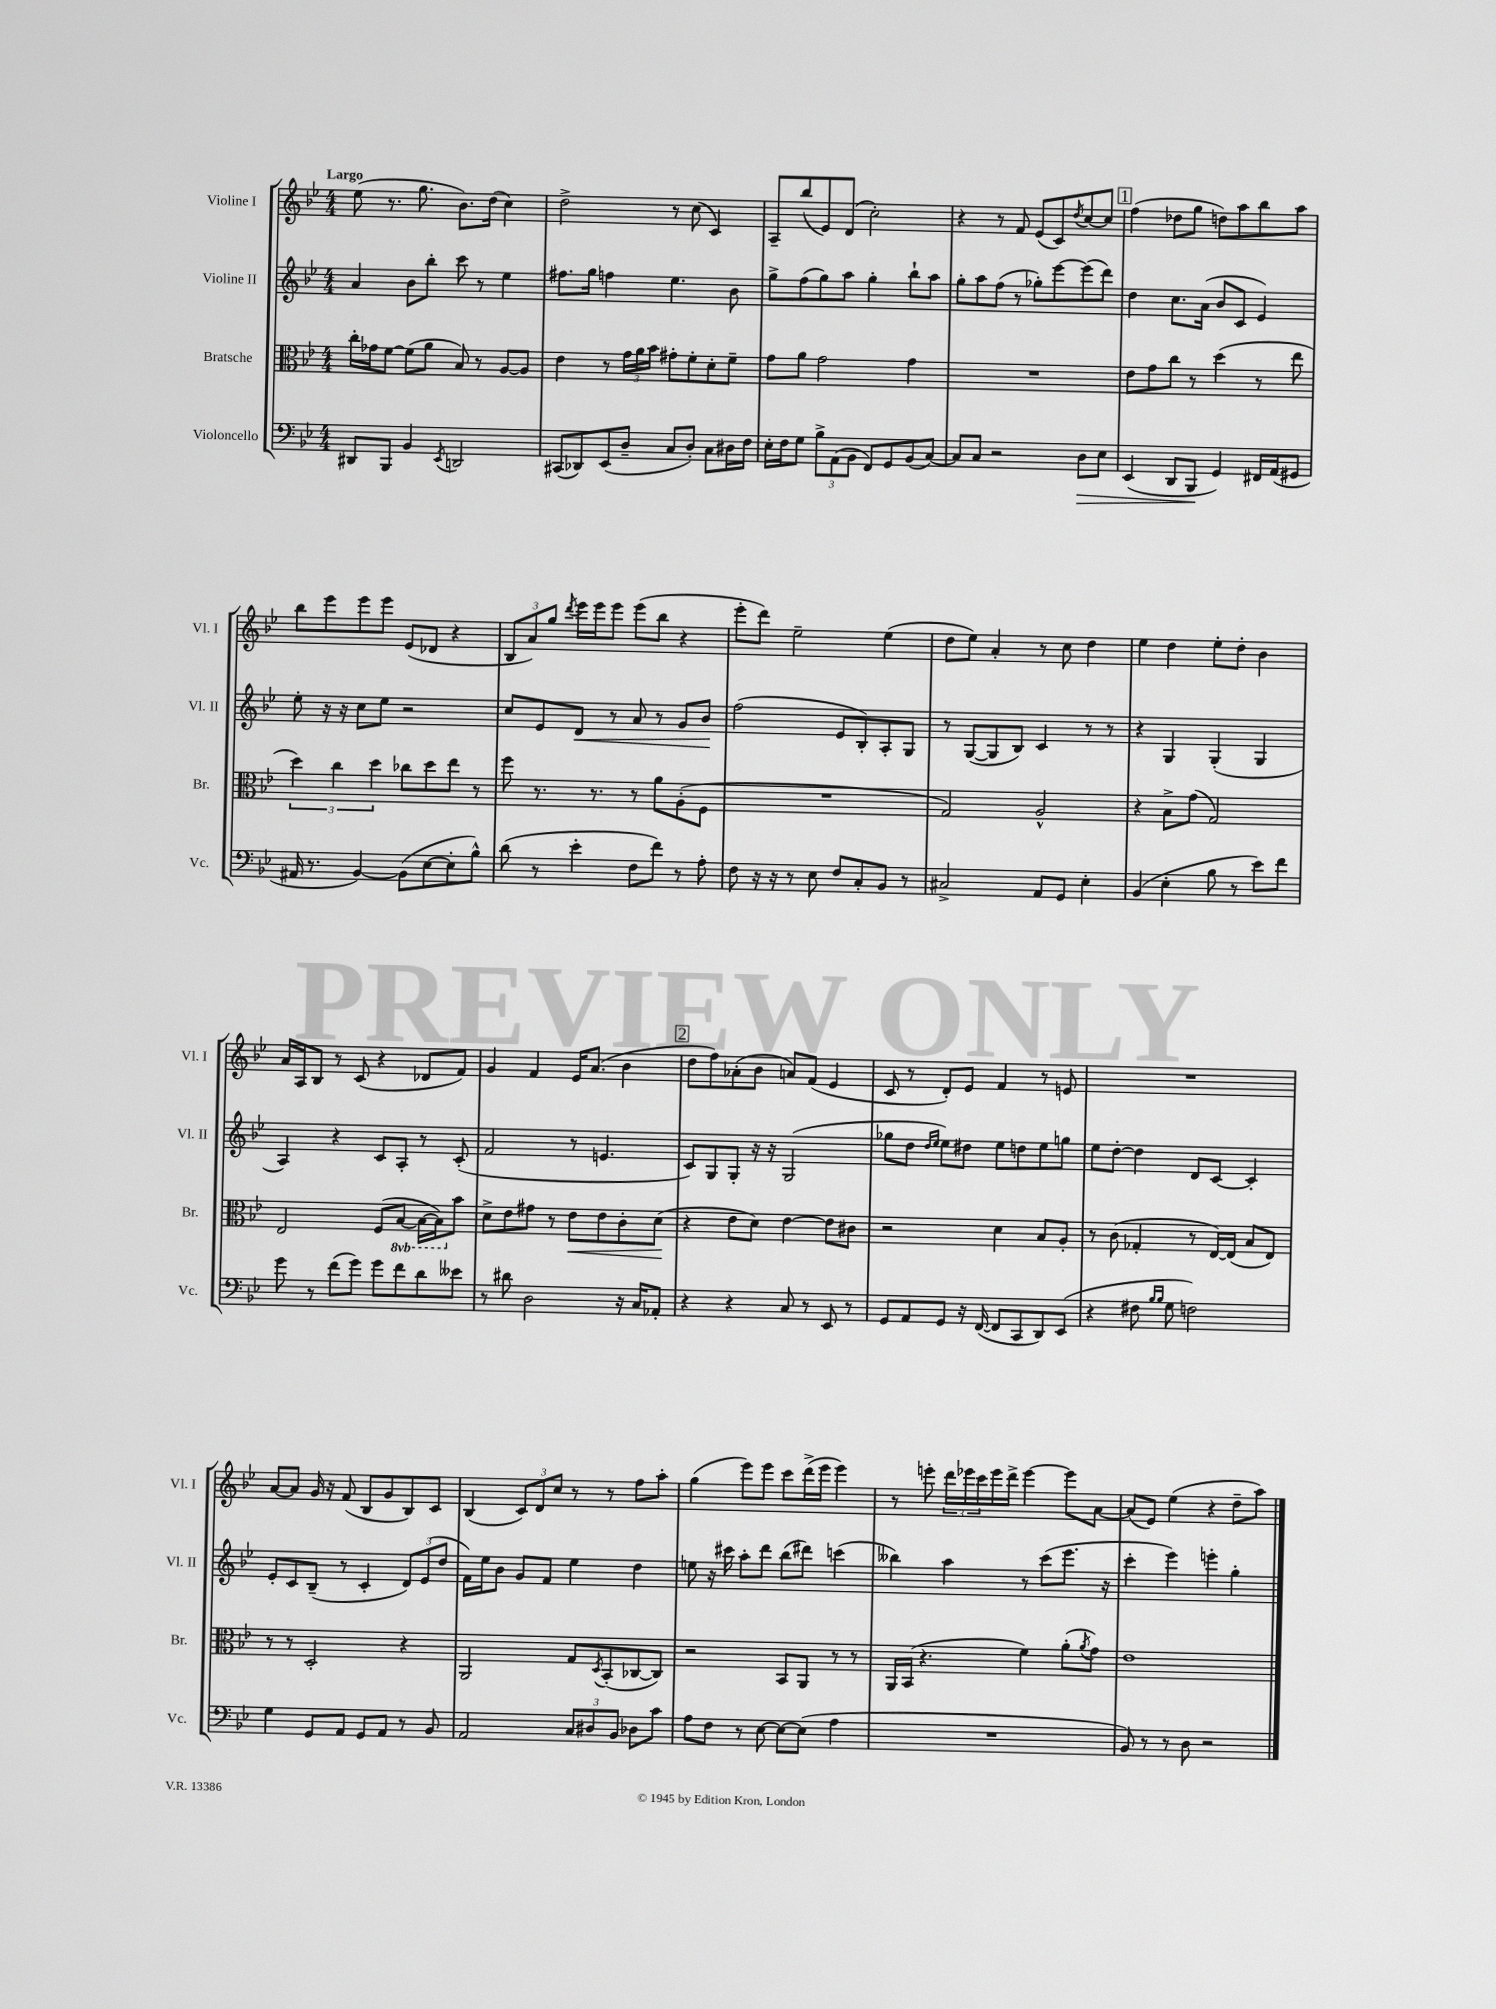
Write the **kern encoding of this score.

**kern	**kern	**kern	**kern
*staff4	*staff3	*staff2	*staff1
*clefF4	*clefC3	*clefG2	*clefG2
*k[b-e-]	*k[b-e-]	*k[b-e-]	*k[b-e-]
*M4/4	*M4/4	*M4/4	*M4/4
8DD#/L	16cc'\LL	4a/	(8ee-\
.	16g-\J	.	.
8BBB-/J	[8f\J	.	8.r
4BB-/	(8f\]L	8b-\L	.
.	.	.	8.gg\
.	8a\J	8bb-'\J	.
8qEE-/	.	.	.
2DD/	8B-/)	8ccc\	8.b-\L)
.	8r	8r	.
.	.	.	(16dd\Jk
.	[8A/L	4ee-\	4cc\)
.	8A/]J	.	.
=	=	=	=
(8CC#/L	4e-\	8.ff#\L	2dd^\
8DD-/)	.	.	.
.	.	16gg\Jk	.
(8EE-/	8r	4ff\	.
8D~/J	24g\LL	.	.
.	24a\	.	.
.	24b-\JJ	.	.
8C/L	8g#'\L	4.ee-\	8r
8D'/J)	8f'\	.	(8cc\
8C\L	8d'\	.	4c/)
16D#\L	8f~\J	8b-\	.
16F\JJ	.	.	.
=	=	=	=
16E-'\LL	8g\L	8gg^\L	8A~/L
16F\J	.	.	.
8G\J	8a\J	(8ff\	(8bb-/
12B-^\L	2g\	8gg\)	8e-/)
(12AA\	.	.	.
.	.	8aa\J	(8d/J
12BB-\J	.	.	.
8FF/L)	.	4gg'\	2cc'\)
8GG/	.	.	.
(8BB-/	4g\	8bb-`\L	.
[8C/J)	.	8aa\J	.
=	=	=	=
8C/]L	1r	8gg'\L	4r
8C/J	.	8aa\	.
2r	.	(8ff\J	8r
.	.	8r	8f/
.	.	8gg-'\L)	(8e-/L
.	.	[8eee-\	8c/)
.	.	.	8qdd/
8D\L	.	(8eee-\]	[8cc/
8E-\J	.	8ddd\J)	8cc/]J
=	=	=	=
(4EE-/	8e-\L	4dd\	(4ff\
.	8g\	.	.
8DD/L	8cc\J	8.cc\L	8dd-\L
8BBB-/J	8r	.	8gg\J
.	.	(16a\Jk	.
4GG/)	(4dd\	8b-/L	8dd\L)
.	.	8c/J	8aa\
16FF#/LL	8r	4e-/)	8bb-\
(16AA/J	.	.	.
8GG#/J	8ee-\	.	8aa\J
=	=	=	=
16AA#/	6dd\)	8ee-'\	8bb-\L
8.r	.	.	.
.	.	16r	8eee-\
.	6cc\	.	.
.	.	16r	.
[4BB-/)	.	8cc\L	8eee-\
.	6dd\	.	.
.	.	8ee-\J	8eee-\J
(8BB-\]L	8cc-\L	2r	(8e-/L
[8E-\	8dd\	.	8d-/J
8E-'\]	8ee-\J	.	4r
8B-^^\J)	8r	.	.
=	=	=	=
(8d\	8ff\	8cc/L	12B-/L
.	.	.	12a/)
8r	8.r	8e-/	.
.	.	.	12gg/J
.	.	.	8qddd/
4e-'\	.	8d/J	16eee-\LL
.	8.r	.	16eee-\J
.	.	8r	8eee-\J
8F\L	8r	8a/	(8eee-\L
8f\J)	8a\L	8r	8bb-\J
8r	(8A'\	8g/L	4r
8A'\	8F\J	8b-/J	.
=	=	=	=
8F\	1r	(2ff\	8eee-'\L
16r	.	.	8ddd\J)
16r	.	.	.
8r	.	.	2ee-~\
8E-\	.	.	.
8F/L	.	8e-/L	.
8C'/	.	8B-'/)	.
8BB-/J	.	8A'/	(4ee-\
8r	.	8G/J	.
=	=	=	=
2C#^/	2G/)	8r	8dd\L
.	.	([8G/L	8ee-\J)
.	.	8G/]	4a'/
.	.	8B-/J)	.
8AA/L	2A^^/	4c/	8r
8GG/J	.	.	8cc\
4E-'\	.	8r	4dd\
.	.	8r	.
=	=	=	=
(4BB-/	4r	4r	4ee-\
4E-'\	8B-^\L	4G/	4dd\
.	(8g\J	.	.
8B-\	2G/)	(4G'/	8ee-'\L
8r	.	.	8dd'\J
8e-\L)	.	4G/	4b-\
8f\J	.	.	.
=	=	=	=
8g\	2E-/	4A/)	16a/LL
.	.	.	16A/J
8r	.	.	8B-/J
(8f\L	.	4r	8r
8g\J)	.	.	(8c/
8g\L	(8F/L	8c/L	4r
8f\	[8BB-/J	8A'/J	.
8d\	16BB-\_LL	8r	8d-/L
.	16BB-\]J)	.	.
8e--\J	8b-\J	(8c'/	8f/J)
=	=	=	=
8r	8d^\L	2f/	4g/
8d#\	8e-\	.	.
2D\	8g#\J	.	4f/
.	8r	.	.
.	8e-\L	8r	16e-/LK
.	.	.	(8.a/J
.	8e-\	4.e/	.
16r	8c'\	.	4b-\
16C/LK	.	.	.
8AA-'/J	(8d\J	.	.
=	=	=	=
4r	4r	8c/L)	8dd\L
.	.	8G/	8ff\)
4r	8e-\L	8G'/J	(8a-'\
.	8d\J)	16r	8b-\J
.	.	16r	.
8C/	[4e-\	(2G/	8a/L)
8r	.	.	(8f/J
8EE-/	8e-\]L	.	4e-/
8r	8c#\J	.	.
=	=	=	=
8GG/L	2r	8gg-\L	8c/
8AA/	.	8dd\J	8r
.	.	16qqdd/LL	.
.	.	16qqee-/JJ	.
8GG/J	.	8ee-\L)	8d'/L)
16r	.	8dd#\J	8e-/J
([16FF/	.	.	.
8FF/]L	4d\	8ee-\L	4f/
8CC/	.	8dd\	.
8DD/)	8B-/L	8ee-\	8r
(8EE-/J	8A'/J	8gg\J	8e/
=	=	=	=
4r	8r	8ee-\L	1r
.	(8c\	[8dd'\J	.
8F#\	4G-'/	4dd\]	.
16qqB-/LL	.	.	.
16qqB-/JJ	.	.	.
8G\	.	.	.
2F\)	8r	8d/L	.
.	[16E-/LL)	[8c/J	.
.	(16E-/]JJ	.	.
.	8B-/L	4c'/]	.
.	8E-/J)	.	.
=	=	=	=
4G\	8r	8e-'/L	[8a/L
.	8r	8c/	8a/]J
8GG/L	2D'/	(8B-~/J	16g/
.	.	.	16r
8AA/J	.	8r	(8f/
8GG/L	.	4c'/	8B-/L
8AA/J	.	.	8g/
8r	4r	12d/L)	8B-/)
.	.	(12e-/	.
8BB-/	.	.	8c/J
.	.	12dd/J	.
=	=	=	=
2AA/	2AA/	16f\LL)	(4B-/
.	.	16ee-\J	.
.	.	8b-\J	.
.	.	8g/L	12c/L)
.	.	.	12d/
.	.	8f/J	.
.	.	.	12cc/J
12C/L	8G/L	4ee-\	8r
12D#/	.	.	.
.	8qD/	.	.
.	(8BB-'/	.	8r
12BB-/J	.	.	.
8D-\L	[8C-/	4dd\	8ff\L
8c\J	8C-/]J)	.	8aa'\J
=	=	=	=
8A\L	2r	8ee\	(4gg\
8F\J	.	16r	.
.	.	16ccc#\	.
8r	.	8aa'\L	8eee-\L)
[8E-\	.	8ddd\J	8eee-\J
8E-\_L	8BB-/L	(8bb-\L	8ccc\L
(8E-\]J	8AA/J	8ddd#\J)	(16ddd^\L
.	.	.	16eee-\JJ
4A\	8r	(4ccc\	4eee-\)
.	8r	.	.
=	=	=	=
1r	16AA/LL	4bb--\)	8r
.	(16BB-/JJ	.	.
.	4.r	.	8eee'\
.	.	4aa\	24ddd\LL
.	.	.	24eee-\
.	.	.	24ccc\
.	.	.	16eee-\
.	.	.	16ddd^\JJ
.	4f\)	8r	[4eee-\
.	.	(8ccc\L	.
.	(8a'\L	8.eee-\J	8eee-\]L
.	8qa/	.	.
.	8g\J)	.	[8a\J
.	.	16r	.
=	=	=	=
8BB-/)	1e-	4ccc'\	(8a/]L
8r	.	.	8e-/J)
8r	.	4eee-\)	(4ee-\
8D\	.	.	.
2r	.	4eee'\	4r
.	.	4gg'\	8dd~\L
.	.	.	8aa\J)
==	==	==	==
*-	*-	*-	*-
